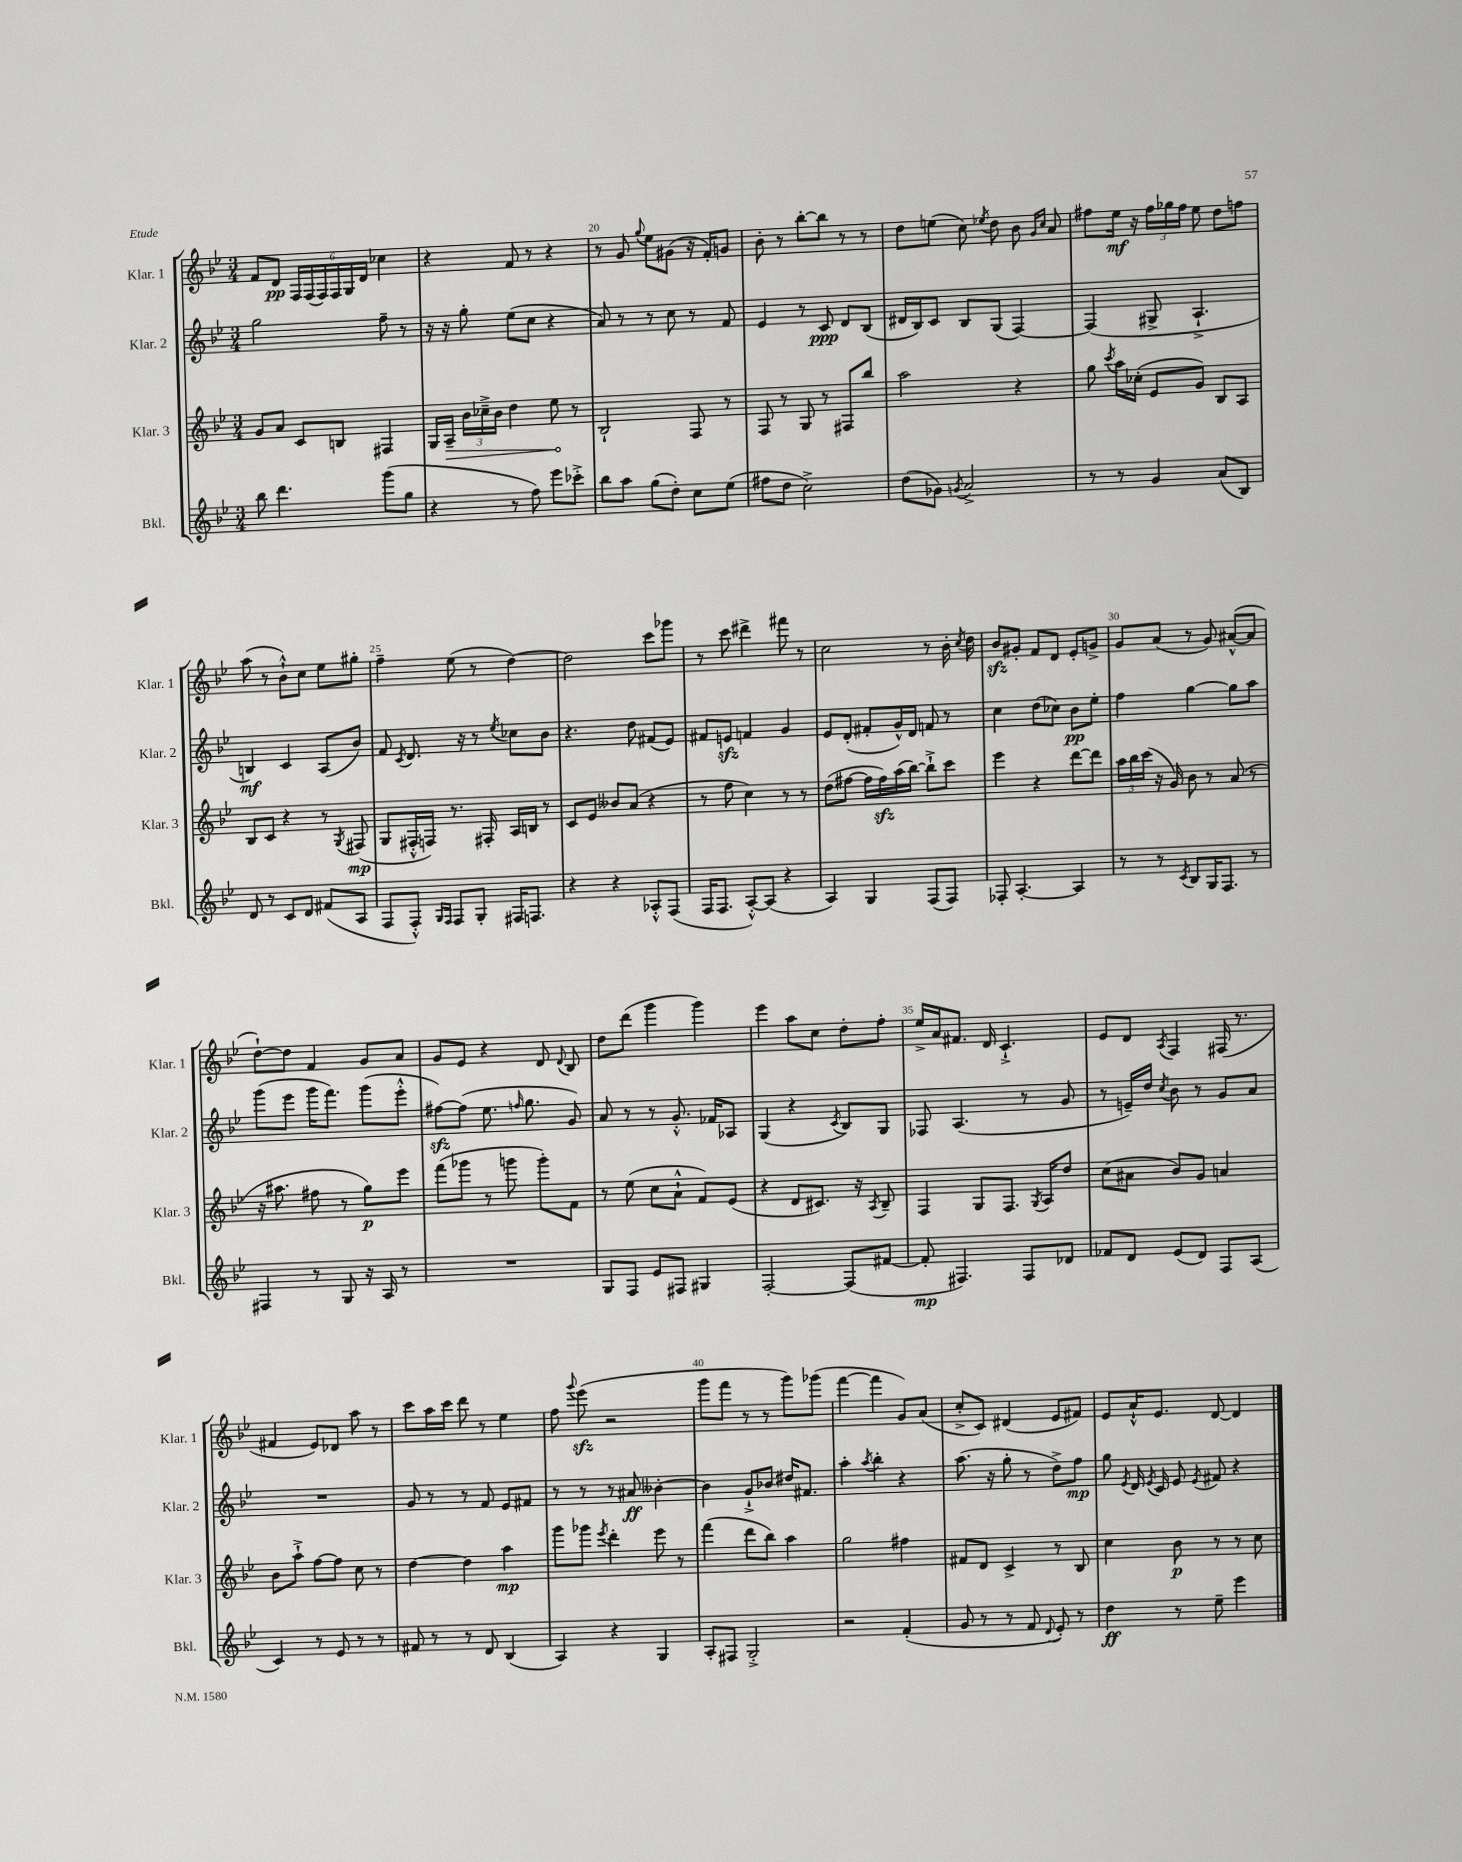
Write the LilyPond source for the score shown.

<<
\new StaffGroup <<
\new Staff = "s0" \with { instrumentName = "Klar. 1" shortInstrumentName = "Klar. 1" } {
    \clef treble \key bes \major \numericTimeSignature \time 3/4
    \autoBeamOff f'8[ d'8]\pp \tuplet 6/4 { f16[ f16( f16) f16 g16 d'16] } ces''4 |
    r4 f'8 r8 r4 |
    r8 g'8 \appoggiatura { g''8 } ees''8[ gis'8]( r16 f'16[-.) g'8] |
    bes'8-. r8 bes''8[~-. bes''8] r8 r8 |
    d''8[ e''8]( c''8) \acciaccatura { ees''8 } d''8 bes'8 \grace { g'16[ c''16] } a'8 |
    fis''8[ ees''16]\mf r16 \tuplet 3/2 { fis''16[ ges''16 fis''16] } ees''8 d''8[ f''8] |
    a''8( r8 bes'8[-!-^) c''8] ees''8[ gis''8]-. |
    f''4-- ees''8( r8 d''4~) |
    d''2 c'''8[ ges'''8] |
    r8 c'''8 dis'''4-> fis'''8 r8 |
    c''2 r8 bes'16-. \acciaccatura { c''8 } d''16 |
    bes'8[\sfz gis'8]-. f'8[ d'8] ees'8[-. g'8]-> |
    g'8[ a'8]( r8 g'8) ais'8[~-^( ais'8] |
    d''8[~-!) d''8] f'4 g'8[ a'8] |
    g'8[ ees'8] r4 d'8 \appoggiatura { d'8 } bes8 |
    d''8[ d'''8]( g'''4 g'''4) |
    ees'''4 a''8[ c''8] d''8[-. f''8]-. |
    ees''16[-> a'16 fis'8.] d'16 c'4.-!-> |
    ees'8[ d'8] \acciaccatura { a8 } f4 fis16( r8. |
    fis'4 ees'8[) des'8] a''8 r8 |
    c'''8[ a''16 c'''16] d'''8 r8 ees''4 |
    f''8 \appoggiatura { g'''8 } ees'''8\sfz( r2 |
    g'''8[ f'''8] r8 r8 g'''8[) ges'''8]( |
    f'''4~ f'''4 g'8[) a'8]( |
    c''8[-.-> c'8]) dis'4( ees'8[ fis'8]) |
    ees'8[ a'16-!-^ ees'8.] d'8~ d'4 \bar "|." |
}
\new Staff = "s1" \with { instrumentName = "Klar. 2" shortInstrumentName = "Klar. 2" } {
    \clef treble \key bes \major \numericTimeSignature \time 3/4
    \autoBeamOff g''2 f''8-- r8 |
    r16 r16 g''8-. ees''8[( c''8] r4 |
    a'8) r8 r8 c''8 r8 f'8 |
    ees'4 r8 c'8\ppp d'8[ bes8]( |
    dis'16[ bes16) c'8] bes8[ g8]( f4~) |
    f4( gis8-> a4.-!-> |
    b4\mf) c'4 a8[( bes'8]) |
    f'8 \acciaccatura { c'8 } d'8. r16 r8 \acciaccatura { ees''8 } ces''8[ bes'8] |
    r4. d''8 fis'8[( ees'8]) |
    fis'8[ e'8]\sfz f'4 g'4 |
    ees'8[ d'8]-.( fis'8[-. g'16-^) d'16] f'8 r8 |
    c''4 d''8[( ces''8]) bes'8[\pp ees''8]-. |
    f''4 g''4~ g''8[ a''8] |
    g'''8[( ees'''8] g'''16[ f'''8.]) g'''8[( ees'''8]-.-^ |
    fis''8[~\sfz) fis''8]( ees''8. \grace { f''16 } g''8. g'8) |
    a'8 r8 r8 g'8.-.-^ fes'16[ aes8] |
    g4( r4 \acciaccatura { c'8 } bes8[) g8] |
    fes8 a4.( r8 g'8 |
    r8 e'16[--) d''16] \acciaccatura { c''8 } bes'8 r8 g'8[ a'8] |
    R2. |
    g'8 r8 r8 f'8 ees'8[ fis'8] |
    r8 r8 r8 ais'8\ff beses'4~-. |
    beses'4 g'8[-!-> bes'8] dis''16[ fis'8.] |
    a''4-. \acciaccatura { a''8 } bes''4-. r4 |
    a''8.( r16 g''8-. r8 d''8[->) f''8]\mp |
    g''8 \acciaccatura { ees'8 } d'16 \acciaccatura { ees'8 } c'16 ees'8 \acciaccatura { ees'8 } fis'8 r4 \bar "|." |
}
\new Staff = "s2" \with { instrumentName = "Klar. 3" shortInstrumentName = "Klar. 3" } {
    \clef treble \key bes \major \numericTimeSignature \time 3/4
    \autoBeamOff g'8[ a'8] c'8[ b8] fis4 |
    g16[ \once \override Hairpin.circled-tip = ##t a16]--\> \tuplet 3/2 { bes'16[ ces''16---> bes'16] } d''4 ees''8\! r8 |
    bes2-! f8 r8 |
    f8 r8 g8 r8 fis8[ bes''8] |
    a''2 r4 |
    g''8 \acciaccatura { c'''8 } a''16[ ces''16]-.( ees'8[ g'8]) bes8[ a8] |
    bes8[ c'8] r4 r8 \acciaccatura { g8 } fis8\mp( |
    g8[ fis16-.-^ f16]) r8. fis16-. a16[ b16] r8 |
    c'8[ ees'8] beses'8[ a'8]( r4 |
    r8 f''8 c''4) r8 r8 |
    d''8[( fis''8]~ fis''16[ fis''16\sfz) a''16( bes''16]~) bes''8[-!-> c'''8] |
    ees'''4 r4 d'''8[~ d'''8] |
    \tuplet 3/2 { a''16[ bes''16 c'''16]( } r16 g'16) bes'8 r8 a'8( r8 |
    r16 ais''8. fis''8 r8 g''8[\p) ees'''8] |
    f'''8[( ges'''8] r8 g'''8 g'''8[-.) f'8] |
    r8 ees''8( c''8[ a'8]-!-^ f'8[) ees'8]( |
    r4 d'8[ cis'8.]) r16 \acciaccatura { a8 } bes8-- |
    f4 g8[ f8.] \acciaccatura { g8 } a16[ d''8] |
    c''8[( ais'8] bes'8[) g'8] a'4 |
    bes'8[ a''8]-!-> f''8[~ f''8] c''8 r8 |
    d''4~ d''4 a''4\mp |
    g'''8[ ges'''8] \acciaccatura { ees'''8 } d'''4-. ees'''8 r8 |
    f'''4( d'''8[ bes''8]) a''4 |
    g''2 fis''4 |
    fis'8[ d'8] c'4-> r8 bes8 |
    c''4 bes'8\p r8 r8 c''8 \bar "|." |
}
\new Staff = "s3" \with { instrumentName = "Bkl." shortInstrumentName = "Bkl." } {
    \clef treble \key bes \major \numericTimeSignature \time 3/4
    \autoBeamOff bes''8 d'''4. g'''8[( g''8] |
    r4 r8 f''8) ees'''8[ ces'''8]-.-> |
    bes''8[ a''8] g''8[( d''8]-.) c''8[ ees''8]( |
    fis''8[ d''8] c''2->) |
    d''8[( ges'8]) \acciaccatura { g'8 } a'2-> |
    r8 r8 g'4 a'8[( bes8]) |
    d'8 r8 c'8[ d'8] fis'8[( a8] |
    f8[ f8]-.-^) \grace { g16[ f16] } f8[ g8]-. fis16[ f8.] |
    r4 r4 aes8[-.-^ f8]( |
    f16[ f8.] a8[~-.-^) a8]( r4 |
    a4) g4 f8[( f8]) |
    fes8-. a4.~-. a4 |
    r8 r8 \acciaccatura { c'8 } bes8[ g16 f8.] r8 |
    fis4 r8 g8 r16 a16 r8 |
    R2. |
    g8[ f8] ees'8[ fis8] gis4 |
    f2~-. f8[( fis'8]~ |
    fis'8-.\mp fis4.) fis8[ des'8] |
    fes'8[ d'8] ees'8[( d'8]) f8[ a8]( |
    c'4) r8 ees'8 r8 r8 |
    fis'8 r8 r8 d'8 bes4( |
    a4) r4 g4 |
    a8[-. fis8] g2-.-> |
    r2 f'4-.( |
    g'8 r8 r8 f'8 \appoggiatura { d'8 } ees'8-.) r8 |
    d''4\ff r8 ees''8-- ees'''4 \bar "|." |
}
>>
>>
\layout { \context { \Score currentBarNumber = #18 \override BarNumber.break-visibility = ##(#f #t #t) barNumberVisibility = #(every-nth-bar-number-visible 5) } }
